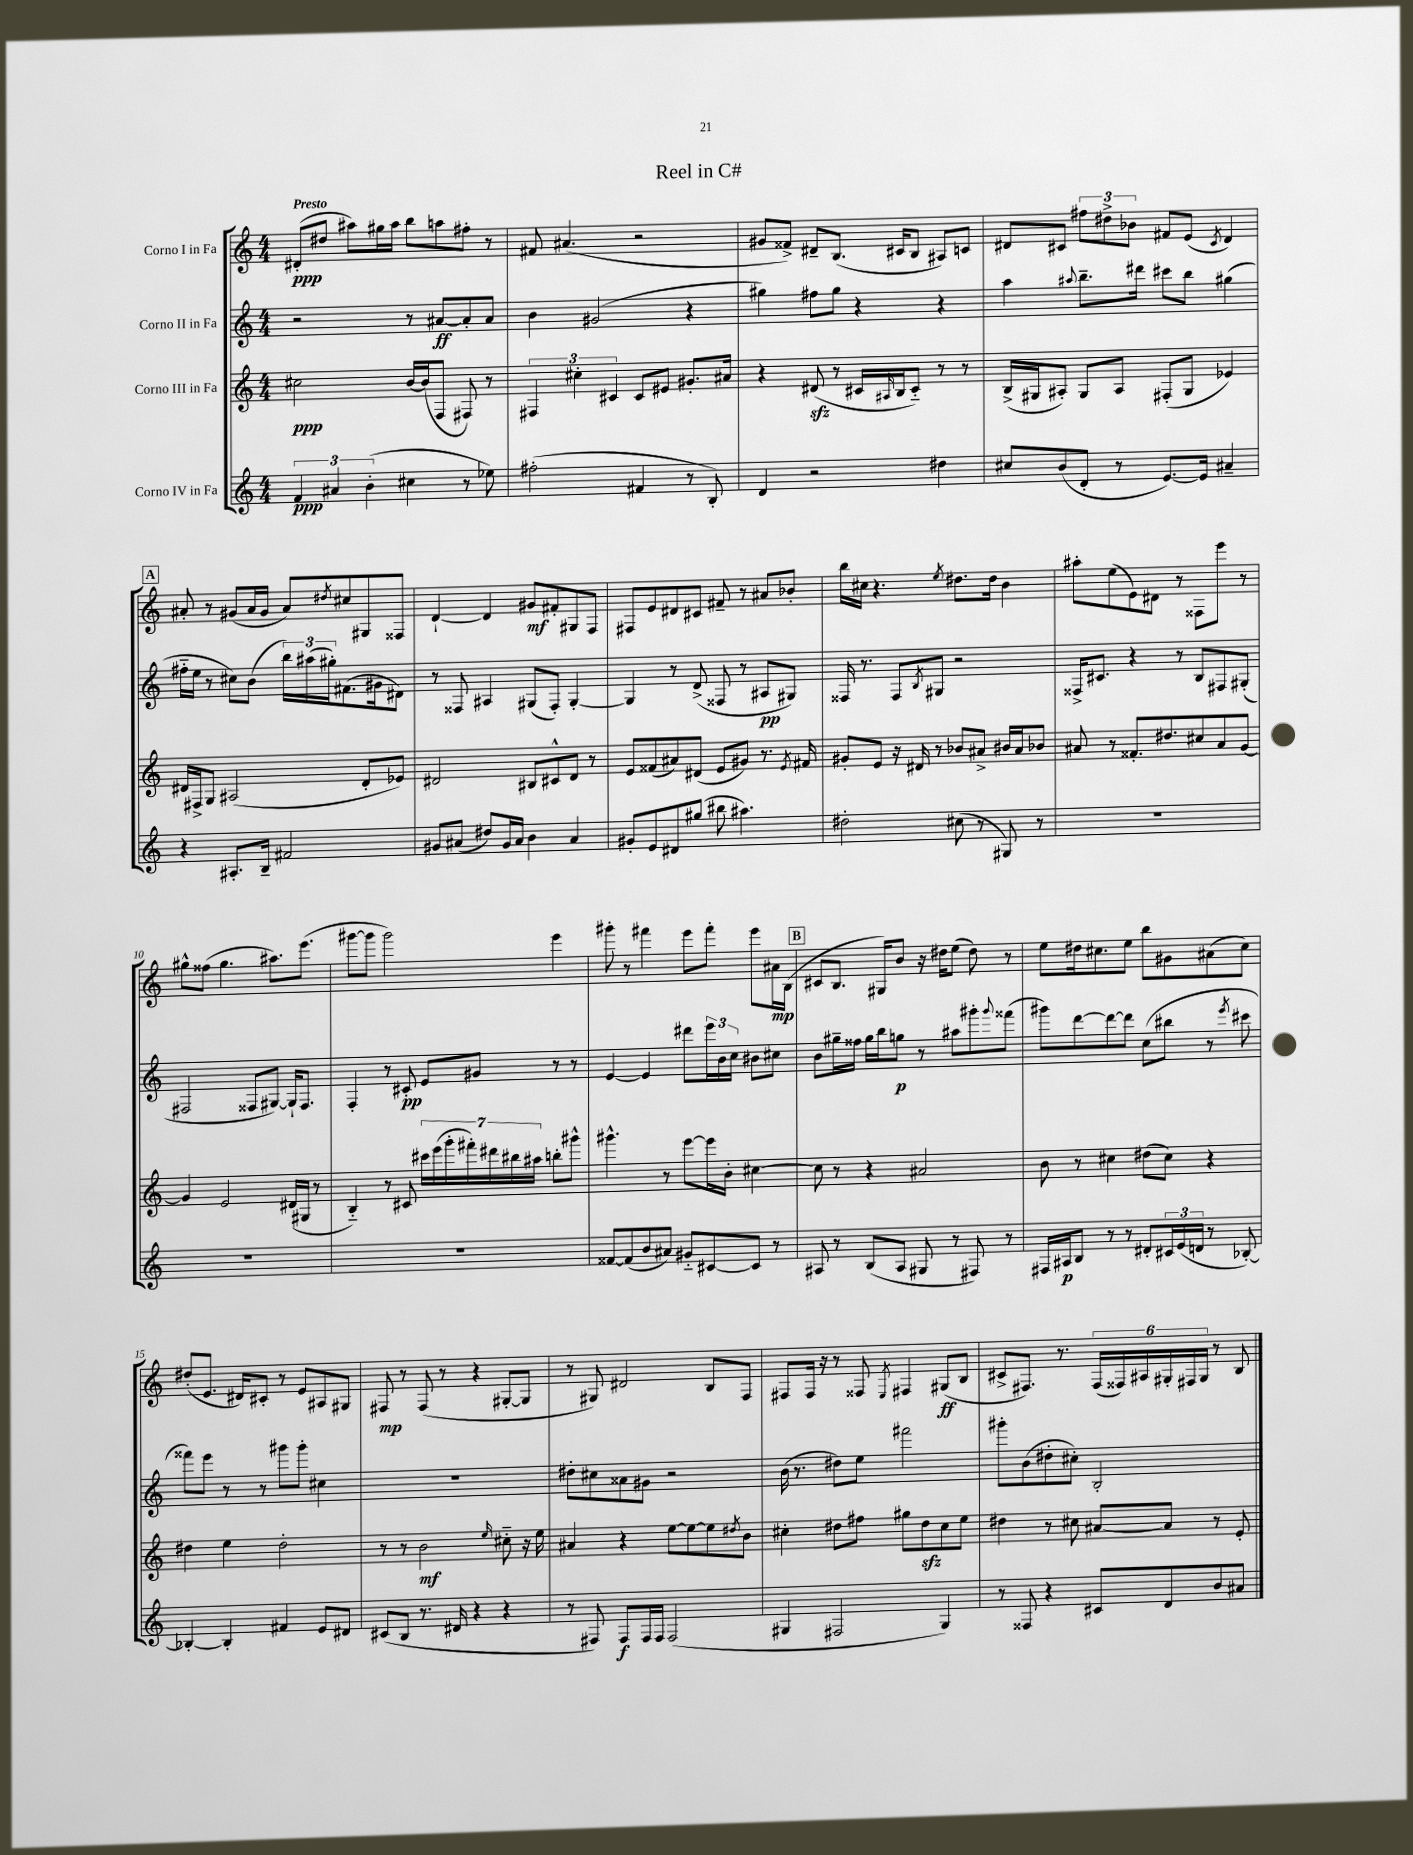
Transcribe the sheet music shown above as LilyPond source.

\header { title = "Reel in C#" }
<<
\new StaffGroup <<
\new Staff = "s0" \with { instrumentName = "Corno I in Fa" } {
    \clef treble \key c \major \numericTimeSignature \time 4/4 \tempo "Presto"
    dis'8-.\ppp( dis''8 ais''8) gis''16 ais''16 b''8 a''8 fis''8-. r8 |
    fis'8 ais'4.( r2 |
    gis'8 fisis'8->) dis'8-- b8.( cis'16 b8 ais8) c'8 |
    dis'8 cis'8 \tuplet 3/2 { fis''8 dis''8-> bes'8 } fis'8 e'8( \acciaccatura { cis'8 } dis'4) |
    \mark \markup { \box "A" } ais'8-. r8 gis'8( ais'16 gis'16 ais'8) \acciaccatura { dis''8 } cis''8 gis8 fisis8 |
    d'4~-! d'4 gis'8\mf fis'8-. gis8 f8 |
    fis8 e'8 dis'8 cis'8 fis'8-- r8 ais'8 bes'8-. |
    b''16 cis''16 r4. \acciaccatura { e''8 } dis''8. dis''16 b'4 |
    ais''8-. e''8( e'8) dis'8 r8 fisis8 e'''8 r8 |
    gis''8-^ fisis''8( gis''4. ais''8.) e'''8.( |
    gis'''8~ gis'''8 gis'''2) e'''4 |
    gis'''8-. r8 fis'''4 e'''8 fis'''8-. e'''8 ais'16\mp b16( |
    \mark \markup { \box "B" } cis'8 b8. gis16) b'8 r16 dis''16 e''8( dis''8) r8 |
    e''8 dis''16 cis''8. e''8 b''8 gis'8 ais'8( cis''8) |
    dis''8-.( e'8. dis'16) cis'8-. r8 e'8 ais8 gis8 |
    fis8\mp r8 fis8( r8 r4 gis8~-. gis8 |
    r8 gis8) dis'2 b8 f8 |
    fis8 fis16 r16 r8 fisis8 \acciaccatura { e8 } fis4 gis8\ff( b8 |
    cis'8-> fis8.) r8. \tuplet 6/4 { fis16( fisis16) ais16 gis16-. fis16 gis16 } r8 b8 \bar "|." |
}
\new Staff = "s1" \with { instrumentName = "Corno II in Fa" } {
    \clef treble \key c \major \numericTimeSignature \time 4/4
    r2 r8 ais'8~\ff ais'8-. ais'8 |
    b'4 gis'2( r4 |
    gis''4) fis''8 gis''8 r4 r4 |
    a''4 \appoggiatura { ais''8 } b''8.-- dis'''16 cis'''8 b''8 gis''4( |
    \mark \markup { \box "A" } fis''16-_ e''16 r8 cis''8) b'8( \tuplet 3/2 { b''16) ais''16( gis''16-.) } fis'8.( gis'16 dis'8) |
    r8 fisis8 ais4 gis8( fisis8-.) gis4~-. |
    gis4 r8 d'8->( fisis8 r8 ais8\pp gis8) |
    fisis16 r8. fisis8 \acciaccatura { b8 } gis8 r2 |
    fisis16-> cis'8. r4 r8 b8 fis8 gis8-.( |
    fis2 fisis8 gis8~) gis16-! fisis8. |
    f4-. r8 cis'8-.\pp e'8 gis'8 r8 r8 |
    e'4~ e'4 dis'''8 \tuplet 3/2 { e'''16 b'16 c''16 } bis'8 cis''8 |
    \mark \markup { \box "B" } b'8 gis''16-- fisis''16 gis''16 b''16 g''8\p r8 ais''8 gis'''8-. \appoggiatura { gis'''8 } fisis'''8( |
    gis'''8) d'''8~ d'''8~ d'''8 c''8( bis''8 r8 \acciaccatura { e'''8 } cis'''8 |
    fisis'''8) e'''8 r8 r8 gis'''8 gis'''8-. cis''4 |
    R1 |
    dis''8-. cis''8 aisis'8 gis'8 r2 |
    b'16( r8. dis''8) e''8 fis'''2 |
    gis'''8-. b'8( dis''8-. cis''8-.) b2-. \bar "|." |
}
\new Staff = "s2" \with { instrumentName = "Corno III in Fa" } {
    \clef treble \key c \major \numericTimeSignature \time 4/4
    cis''2\ppp b'16~ b'16( f8 fis8) r8 |
    \tuplet 3/2 { fis4 cis''4-. cis'4 } cis'8 eis'8 gis'8.-. ais'16 |
    r4 dis'8\sfz( r8 cis'16 \grace { ais16 } b16 cis'8-_) r8 r8 |
    b16->( gis16 ais8-.) gis8 ais8 fis8-.( gis8 ees'4) |
    \mark \markup { \box "A" } dis'16 fis16-> g8 ais2( dis'8-. ees'8) |
    dis'2 bis8 cis'8-^ dis'8 r8 |
    e'8 fisis'8( ais'8) dis'8( e'8 gis'8) r8. \acciaccatura { e'8 } fis'16 |
    gis'8-. e'8 r16 dis'16 r8 bes'8 ais'8-> bis'16 ais'16 bes'8 |
    ais'8 r8 fisis'8.-. dis''8. cis''8 ais'8 g'8~ |
    g'4 e'2 dis'16( gis16 r8 |
    b4-_) r8 cis'8 \tuplet 7/4 { cis'''16 e'''16( g'''16-. fis'''16-.) dis'''16 bis''16 ais''16 } b''8-. gis'''8-^ |
    gis'''4.-^ r8 e'''8~ e'''16 b'16-. cis''4~ |
    \mark \markup { \box "B" } cis''8 r8 r4 ais'2 |
    b'8 r8 cis''4 dis''8( cis''8) r4 |
    dis''4 e''4 dis''2-. |
    r8 r8 b'2\mf \grace { e''16 } cis''8-_ r16 e''16 |
    ais'4 r4 e''8~ e''8~ e''8 \acciaccatura { dis''8 } b'8 |
    cis''4-. dis''8 fis''8 gis''8 dis''8\sfz cis''8 e''8 |
    dis''4 r8 cis''8 ais'8~ ais'8 r8 e'8-. \bar "|." |
}
\new Staff = "s3" \with { instrumentName = "Corno IV in Fa" } {
    \clef treble \key c \major \numericTimeSignature \time 4/4
    \tuplet 3/2 { f'4\ppp ais'4 b'4-.( } cis''4 r8 ees''8) |
    fis''2-.( fis'4 r8 b8-.) |
    d'4 r2 dis''4 |
    cis''8 b'8( d'8-. r8 e'8.~) e'16 ais'4-- |
    \mark \markup { \box "A" } r4 ais8.-. b16-- fis'2 |
    gis'8 ais'8( dis''8) gis'16 ais'16 b'4 ais'4 |
    gis'8-. e'8 dis'8 gis''8( bis''8 ais''4.) |
    dis''2-. cis''8( r8 gis8) r8 |
    R1 |
    R1 |
    R1 |
    fisis'8~ fisis'8( b'8 ais'8) gis'8-_ cis'8~ cis'8 r8 |
    \mark \markup { \box "B" } ais8 r8 b8( ais8 gis8 r8 fis8) r8 |
    fis16 ais16\p b8 r8 r8 dis'8-. \tuplet 3/2 { cis'16 e'16( d'16 } r8 bes8~-.) |
    bes4~-. bes4-. fis'4 e'8 dis'8 |
    cis'8( b8 r8. dis'16 r4 r4 |
    r8 fis8) fis8\f fis16 fis16 fis2( |
    gis4 fis2 gis4) |
    r8 fisis8 r4 cis'8 d'8 b'8 ais'8 \bar "|." |
}
>>
>>
